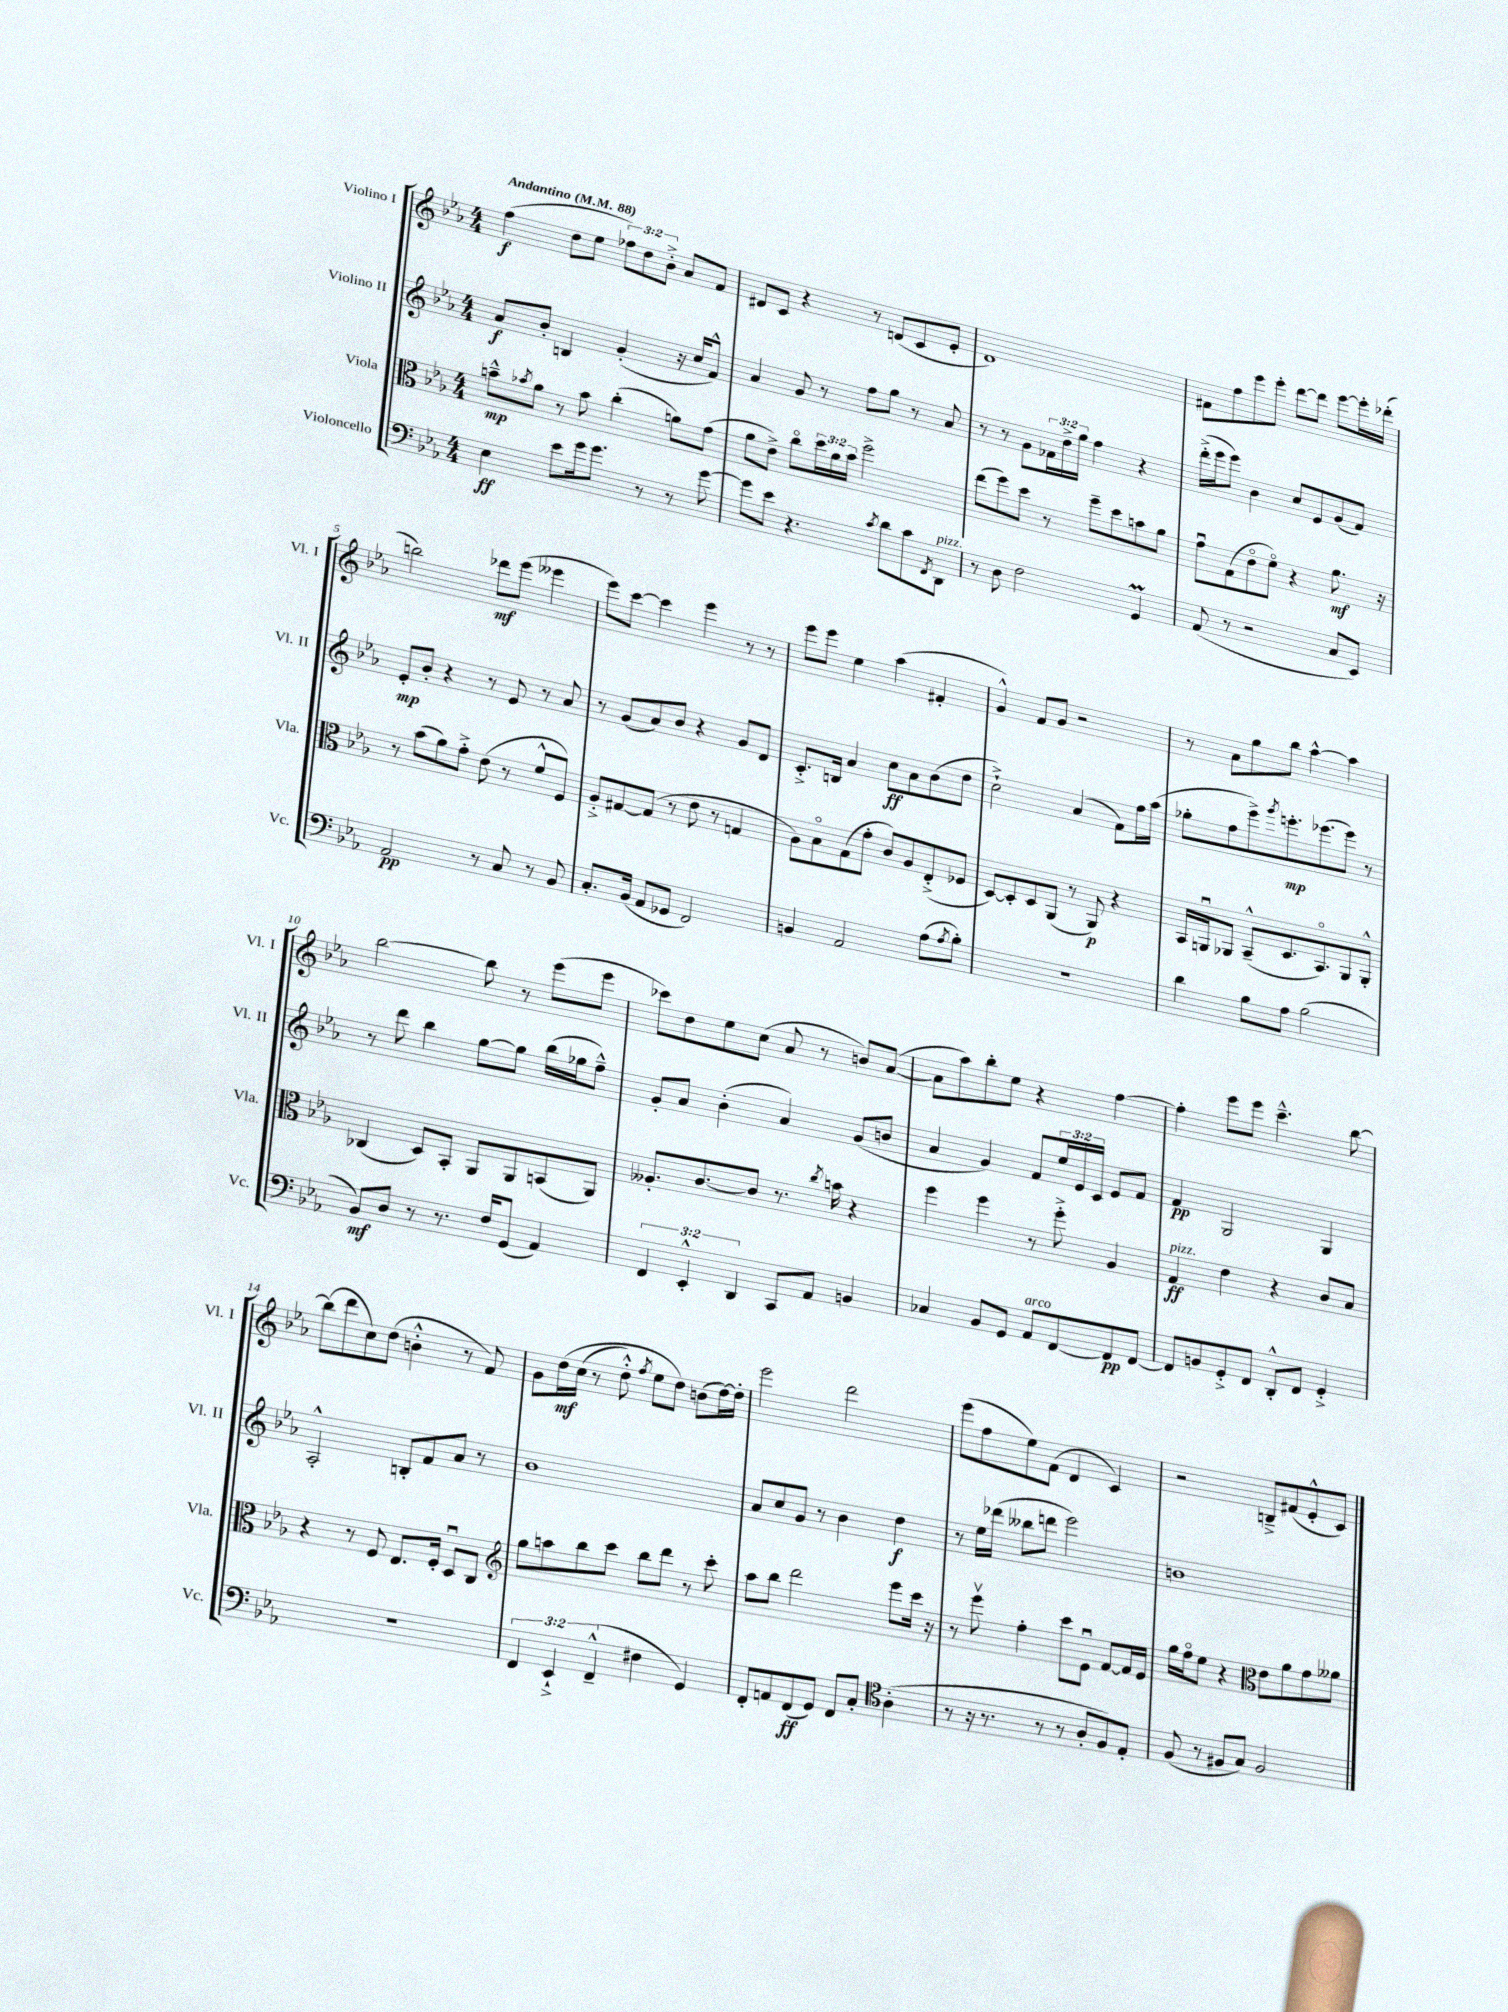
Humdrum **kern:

**kern	**kern	**kern	**kern
*staff4	*staff3	*staff2	*staff1
*clefF4	*clefC3	*clefG2	*clefG2
*k[b-e-a-]	*k[b-e-a-]	*k[b-e-a-]	*k[b-e-a-]
*M4/4	*M4/4	*M4/4	*M4/4
*MM88	*MM88	*MM88	*MM88
4E-\	8b~^^\L	8a-/L	(4ff\
.	8qb-/	.	.
.	8a-\J	8b-'/J	.
8e-\L	8r	4B/	8dd\L
16g\k	8b-\	.	8ee-\J
8.g\J	.	.	.
.	(4cc'\	(4g'/	12ff-\L)
.	.	.	12dd\
8r	.	.	.
.	.	.	12b-'^\J
8r	8a\L)	16r	8a-/L
.	.	16cc/LK	.
[8g\	(8g\J	8f^^/J)	8f/J
=	=	=	=
8g\]L	8a-\L	4a-/	8d#/L
8e-\J	8e-^\J)	.	8c/J
4.r	8cco\L	8g/	4r
.	24dd\L	8r	.
.	24a-\	.	.
.	24b-\JJ	.	.
.	2ff^\	8ff\L	8r
8qc/	.	.	.
8d\L	.	8gg\J	(8d/L
8c\	.	8r	8c/
8qFF/	.	.	.
8DD\J	.	8a-/	8e-'/J
=	=	=	=
8r	(8ee-\L	8r	1d)
8D\	8ff\)	8r	.
2F\	8dd\J	8g\L	.
.	8r	24f-\L	.
.	.	24dd^\	.
.	.	24gg\JJ	.
.	8ff~\L	4ff\	.
.	8dd\	.	.
4GG/	8b\	4r	.
.	8a-\J	.	.
=	=	=	=
(8AA-/	8gu\L	(16ddd'^\LL	8f#\L
.	.	16eee-\J	.
8r	(8G\	8eee-\J)	8ff\
2r	8e-o\	4b-\	8eee-\
.	8fo\J)	.	8eee-'\J
.	4r	8cc/L	[8ddd\L
.	.	8e-/	8ddd\]J
8C/L	8.a-\	(8g/	[8eee-\L
8EE-/J)	.	8f/J)	16eee-'\]L
.	16r	.	(16ddd-'\JJ
=	=	=	=
2AA-/	8r	8e-'/L	2bb\)
.	(8b-\L	8b-'/J	.
.	8a-\)	4r	.
.	8g'^\J	.	.
8r	(8e-\	8r	8ddd-\L
8C/	8r	8e-/	(8eee-\J
8r	8f^^/L	8r	4eee--\
8BB-/	8F/J)	8a-/	.
=	=	=	=
8.C'/L	8A-'^/L	8r	8eee-\L)
.	[8G#/	(8g/L	[8ccc\J
(16BB-/Jk	.	.	.
8AA-/L	(8G#/]J	8a-/)	4ccc\]
8GG-/J	8r	8b-/J	.
2FF/)	8e-\	4r	4eee-\
.	8r	.	.
.	4G/	8g/L	8r
.	.	8d/J	8r
=	=	=	=
4BB/	8A-\L)	8.c'^/L	8eee-\L
.	8B-o\	.	8eee-\J
.	.	16B/Jk	.
2AA-/	(8G\	4a-/	4ee-\
.	8g'\J	.	.
.	8c/L)	8cc\L	(4aa-\
.	8A-/	8a-\	.
(8A-\L	(8E-'^/	(8b-\	4f#'/
8qA-/	.	.	.
8B-'\J)	8F-/J	8dd\J	.
=	=	=	=
1r	[8D/L)	2cc`^\)	4g^^/)
.	8D'/]	.	.
.	8D/	.	8f/L
.	(8AA-/J	.	8g/J
.	8r	(4a-/	2r
.	8AA-/)	.	.
.	4r	8f\L)	.
.	.	16ff\L	.
.	.	(16aa-\JJ	.
=	=	=	=
4d\	16BB-/LL	8gg-'\L	8r
.	16AAu/J	.	.
.	8AA-/J	8ff\	8a-\L
8B-\L	(8BB-~^^/L	8eee-^\)	8gg\
.	.	8qggg/	.
8A-\J	8.D/	8.eee'\	8bb-\J
(2B-\	.	.	[4aa-^^\
.	8.BB-o/)	(8.eee-\	.
.	8AA-/	8eee-\J)	4aa-\]
.	8AA-'^^/J	8r	.
=	=	=	=
8BB-/L)	(4C-/	8r	[2bb-\
8D/J	.	8ddd\	.
8r	8D/L)	4bb-\	.
8.r	8BB-'/J	.	.
.	8AA-/L	[8gg\L	8bb-\]
16F/LK	.	.	.
(8GG/J	8AA-/	8gg\]J	8r
4AA-/)	(8BB/	(16bb-\LL	(8eee-\L
.	.	16gg-\J	.
.	8AA-/J)	8ff~^^\J)	8eee-\J
=	=	=	=
6FF/	8.A--'/L	8g'/L	8ccc-\L)
.	.	8a-/J	8dd\
6EE-'^^/	.	.	.
.	[8.c/	.	.
.	.	(4b-'\	8ee-\
6DD/	.	.	.
.	8c/]J	.	(8cc\J
8CC/L	8.r	4a-/)	8a-/
8AA-/J	.	.	8r
.	8qcc/	.	.
.	16b\	.	.
4BB/	4r	(8g/L	8b/L)
.	.	8b/J	([8a-/J
=	=	=	=
4C-/	4ff\	4a-/	8a-\]L
.	.	.	8aa-\)
8BB-/L	4ff\	4g/)	8bb-'\
8GG/J	.	.	8ee-\J
8AA-/L	8r	8f/L	4r
[8FF/	8ff'^\	24ee-/L	.
.	.	24e-/	.
.	.	24c/JJ	.
8FF/]	4A-/	8e-/L	[4ff\
[8FF/J	.	8f/J	.
=	=	=	=
8FF/]L	4G/	4f/	4ff'\]
8BB/	.	.	.
8GG'^/	4e-\	2G/	8eee-\L
8FF/J	.	.	8eee-\J
8DD'^^/L	4r	.	4.ccc~^^\
8FF/J	.	.	.
4GG'^/	8c/L	4G/	.
.	8B-/J	.	[8bb-\
=	=	=	=
1r	4r	2A-'^^/	(8bb-\]L
.	.	.	8ddd\
.	8r	.	8cc\)
.	8F/	.	(8dd\J
.	8.E-/L	8B'/L	4b'^^\
.	.	8f/	.
.	16F'/Jk	.	.
.	8Du/L	8a-/J	8r
.	8C/J	8r	8f/)
=	=	=	=
*	*clefG2	*	*
6FF/	8gg\L	1b-	8g\L
.	8aa\	.	&(16dd\L
6EE-`^/	.	.	.
.	.	.	(16cc\JJ
.	8bb-\	.	8r
(6FF~^^/	.	.	.
.	8ccc\J	.	8dd'^^\)
.	.	.	8qff/
4F#\	8bb-\L	.	8ee-\L
.	8ddd\J	.	8dd\J&)
4GG/)	8r	.	(8b\L
.	8ccc'\	.	[16dd\L)
.	.	.	16dd'\]JJ
=	=	=	=
8FF'/L	8aa-\L	8a-/L	2eee-\
8AA/	8bb-\J	8cc/	.
(8FF/	2ddd\	8g/J	.
8GG/J)	.	8r	.
8FF/L	.	4b-\	2ddd\
8C'/J	.	.	.
*clefC4	*	*	*
(4A-'\	8eee-\L	4dd\	.
.	16ccc\Jk	.	.
.	16r	.	.
=	=	=	=
8r	8r	8r	(8eee-\L
16r	8eee-v\	16ee-\LL	8ff\
8.r	.	(16ddd-\JJ	.
.	4ff'\	8bb--\L	8ee-\)
8r	.	8ddd\J	(8f\J
8r	8ccc\L	2eee-\)	4d/
8A-'/L	8e-u\J	.	.
8F/)	[8f/L	.	4c/)
8E-'/J	16f/]L	.	.
.	16e-/JJ	.	.
=	=	=	=
(8F/	16gg\LL	1b	2r
.	16ffo\J	.	.
8r	8ee-\J	.	.
8F#/L	4r	.	.
8G/J)	.	.	.
*	*clefC3	*	*
2F#/	8e-\L	.	8B~^/L
.	8a-\	.	(8f#/
.	8g\	.	8e-'^^/
.	8a--\J	.	8c/J)
==	==	==	==
*-	*-	*-	*-
